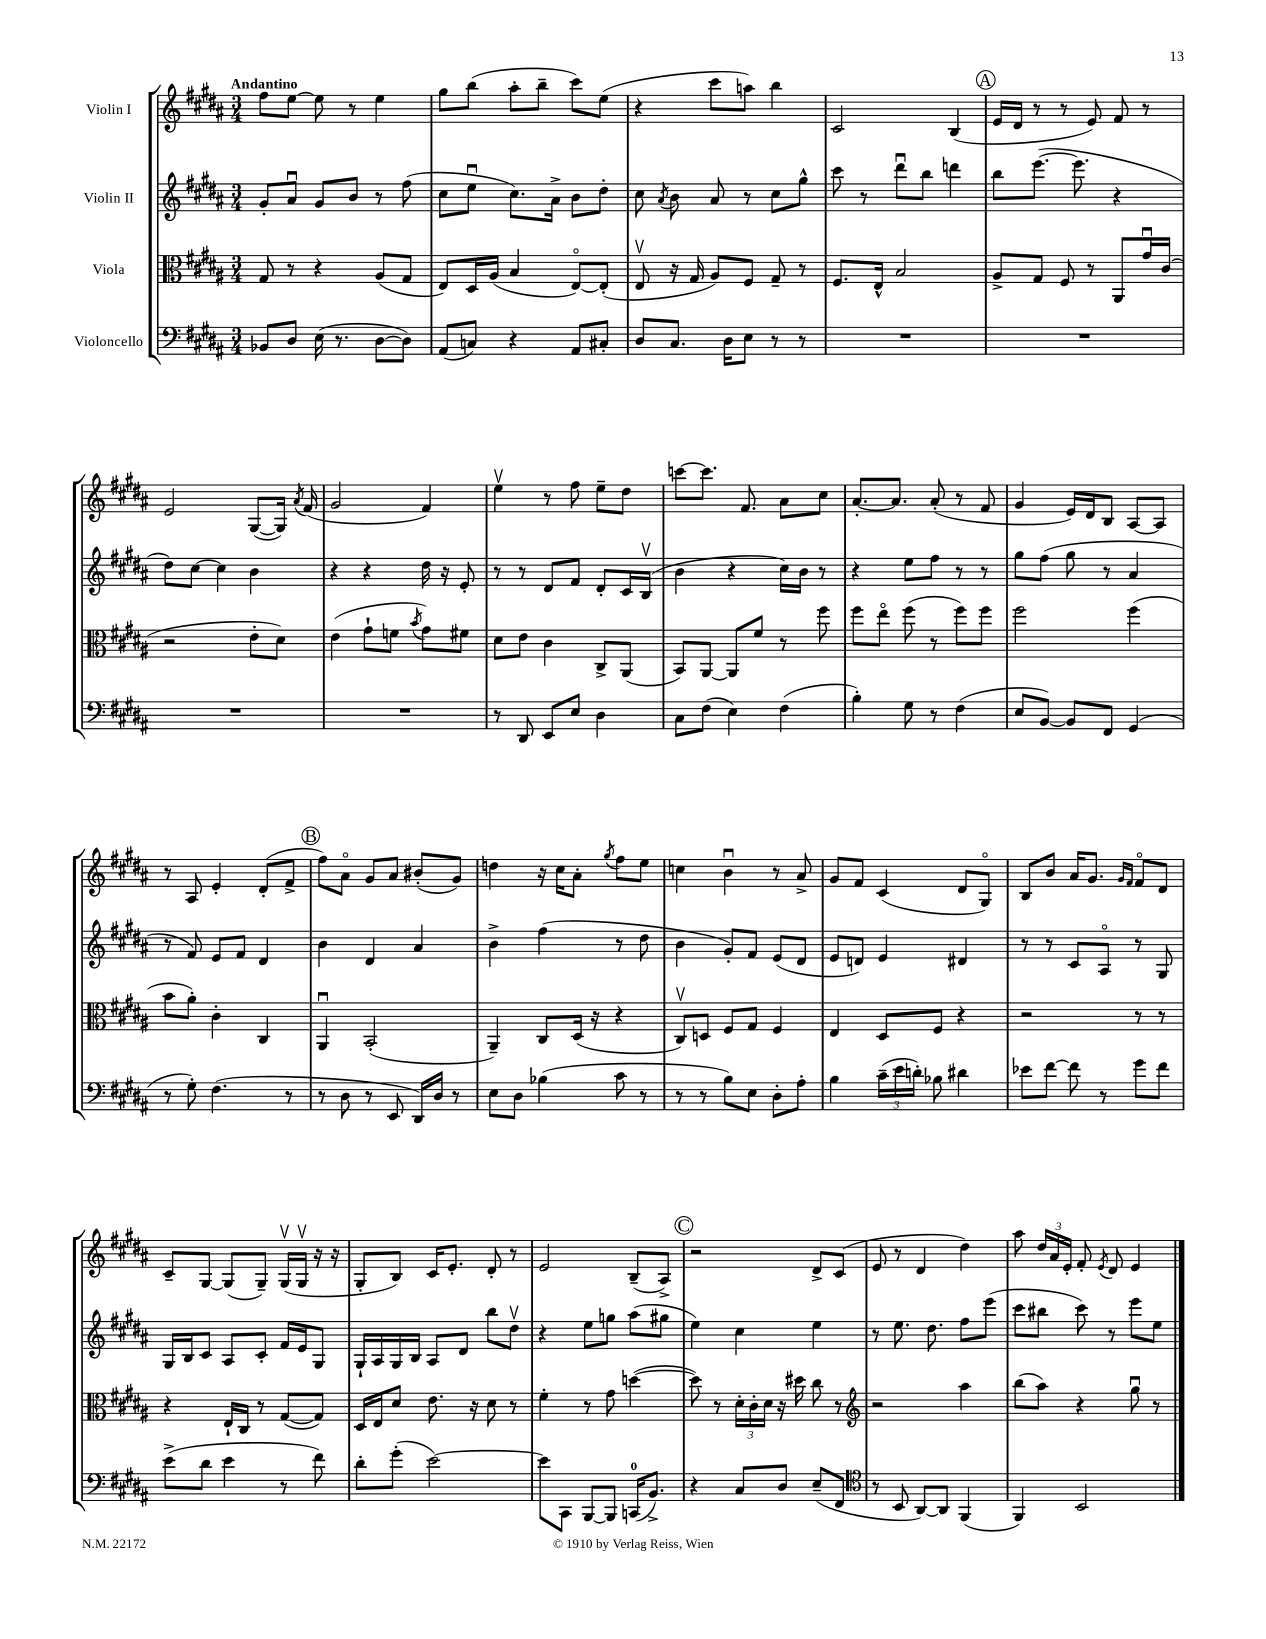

**kern	**kern	**kern	**kern
*part4	*part3	*part2	*part1
*staff4	*staff3	*staff2	*staff1
*I"Violoncello	*I"Viola	*I"Violin II	*I"Violin I
*clefF4	*clefC3	*clefG2	*clefG2
*k[f#c#g#d#a#]	*k[f#c#g#d#a#]	*k[f#c#g#d#a#]	*k[f#c#g#d#a#]
*M3/4	*M3/4	*M3/4	*M3/4
=1	=1	=1	=1
!	!	!	!LO:TX:a:B:t=Andantino
8BB-X/L	8G#/	8g#'/L	8ff#\L
8D#/J	8r	8a#u/J	[8ee\J
(16E\	4r	8g#/L	8ee\]
8.r	.	.	.
.	.	8b/J	8r
[8D#\L	(8A#/L	8r	4ee\
8D#\J])	8G#/J	(8ff#\	.
=2	=2	=2	=2
(8AA#/L	8E/L)	8cc#\L	8gg#\L
8Cn/J)	16D#/L	8eeu\J	(8bb\J
.	(16A#/JJ	.	.
4r	4B/	8.cc#\L)	8aa#'\L
.	.	.	8bb~\J
.	.	16a#^\Jk	.
8AA#/L	[8E/L)	8b\L	8ccc#\L)
8C#X'/J	(8E'/J]	8dd#'\J	(8ee\J
=3	=3	=3	=3
8D#/L	8Ev/	8cc#\	4r
.	.	8qa#/	.
8.C#/J	16r	8b\	.
.	16G#/	.	.
.	8A#/L)	8a#/	8ccc#\L
16D#\KL	.	.	.
8E\J	8F#/J	8r	8aan\J)
8r	8G#~/	8cc#\L	4bb\
8r	8r	8gg#^^\J	.
=4	=4	=4	=4
2.r	8.F#/L	8ccc#\	2c#/
.	.	8r	.
.	16E^^/Jk	.	.
.	2B/	8ddd#u\L	.
.	.	8bb\J	.
.	.	4dddn\	(4B/
!!LO:REH:place=s1:t=A
=5	=5	=5	=5
2.r	8A#^/L	8bb\L	16e/LL
.	.	.	16d#/JJ
.	8G#/J	([8.eee\J	8r
.	8F#/	.	8r
.	.	8.eee\]	.
.	8r	.	8e/)
.	8AA#/L	4r	8f#/
.	16g#u/L	.	8r
.	(16c#/JJ	.	.
!!LO:LB:g=z
=6	=6	=6	=6
2.r	2r	8dd#\L)	2e/
.	.	[8cc#\J	.
.	.	4cc#\]	.
.	8e'\L	4b\	([8G#/L
.	8d#\J)	.	16G#/Jk])
.	.	.	8qa#/
.	.	.	(16f#/
=7	=7	=7	=7
2.r	(4e\	4r	2g#/
.	8g#`\L	4r	.
.	8fn\J	.	.
.	8qb/	.	.
.	8g#\L)	16dd#\	4f#/)
.	.	16r	.
.	8f#X\J	8e'/	.
=8	=8	=8	=8
8r	8d#\L	8r	4eev\
8DD#/	8e\J	8r	.
8EE/L	4c#\	8d#/L	8r
8E/J	.	8f#/J	8ff#\
4D#\	8C#^/L	8d#'/L	8ee~\L
.	(8AA#/J	16c#/L	8dd#\J
.	.	(16Bv/JJ	.
=9	=9	=9	=9
8C#\L	8BB/L)	4b\	[8cccn\L
(8F#\J	[8AA#/J	.	8.ccc\J]
4E\)	8AA#/L]	4r	.
.	.	.	8.f#/
.	8f#/J	.	.
(4F#\	8r	16cc#\LL)	8a#\L
.	.	16b\JJ	.
.	8ff#\	8r	8cc#\J
=10	=10	=10	=10
4B'\)	8ff#\L	4r	[8.a#'/L
.	8ee\J	.	.
.	.	.	8.a#/J]
8G#\	(8ff#\	8ee\L	.
8r	8r	8ff#\J	(8a#'/
(4F#\	8ff#\L)	8r	8r
.	8ff#\J	8r	8f#/
=11	=11	=11	=11
8E/L	2ff#\	8gg#\L	4g#/
[8BB/J)	.	(8ff#\J	.
8BB/L]	.	8gg#\	16e/LL)
.	.	.	16d#/J
8FF#/J	.	8r	8B/J
(4GG#/	(4ff#\	4a#/	[8A#/L
.	.	.	8A#/J]
!!LO:LB:g=z
=12	=12	=12	=12
8r	8b\L	8r	8r
8G#'\)	8a#'\J)	8f#/)	8A#/
(4.F#\	4c#'\	8e/L	4e'/
.	.	8f#/J	.
.	4C#/	4d#/	(8d#'/L
8r	.	.	8f#^/J
!!LO:REH:place=s1:t=B
=13	=13	=13	=13
8r	4AA#u/	4b\	8ff#\L)
8D#\	.	.	8a#\J
8r	(2BB'/	4d#/	8g#/L
8EE/	.	.	8a#/J
16DD#/LL)	.	4a#/	(8b#X'/L
16D#/JJ	.	.	.
8r	.	.	8g#/J)
=14	=14	=14	=14
8E\L	4AA#~/)	4b^\	4ddn\
8D#\J	.	.	.
(4B-X\	8C#/L	(4ff#\	16r
.	.	.	16cc#\KL
.	(16D#/Jk	.	8a#'\J
.	16r	.	.
.	.	.	8qgg#/
8c#\	4r	8r	8ff#\L
8r	.	8dd#\	8ee\J
=15	=15	=15	=15
8r	8C#v/L)	4b\	4ccn\
8r	8Dn/J	.	.
8B\L)	8F#/L	8g#'/L)	4bu\
8E\J	8G#/J	8f#/J	.
8D#'\L	4F#/	(8e/L	8r
8A#'\J	.	8d#/J	8a#^/
=16	=16	=16	=16
4B\	4E/	8e/L	8g#/L
.	.	8dn/J)	8f#/J
(24c#~\LL	8D#/L	4e/	(4c#/
24e\	.	.	.
24dn'\JJ)	.	.	.
8B-X\	8F#/J	.	.
4d#X\	4r	4d#X/	8d#/L
.	.	.	8G#/J)
=17	=17	=17	=17
8e-X\L	2r	8r	8B/L
[8f#\J	.	8r	8b/J
8f#\]	.	8c#/L	16a#/KL
.	.	.	8.g#/J
8r	.	8A#/J	.
.	.	.	16qqg#/LL
.	.	.	16qqf#/JJ
8g#\L	8r	8r	8f#/L
8f#\J	8r	8G#/	8d#/J
!!LO:LB:g=z
=18	=18	=18	=18
(8e^\L	4r	16G#/LL	8c#~/L
.	.	16B/J	.
8d#\J	.	8c#/J	[8G#/J
4e\	16E`/LL	8A#/L	(8G#/L]
.	16C#/JJ	.	.
.	8r	8c#'/J	8G#~/J)
8r	([8G#/L	16f#/LL	(16G#v/LL
.	.	16e/J	16G#v/JJ
8f#\)	8G#/J])	8G#/J	16r
.	.	.	16r
=19	=19	=19	=19
8d#'\L	16D#/LL	16G#`/LL	8G#'/L
.	16E/J	16A#/	.
(8g#'\J	8d#/J	16G#/	8B/J)
.	.	16B/JJ	.
[2e\)	8.e\	8A#/L	16c#/KL
.	.	.	8.e'/J
.	.	8d#/J	.
.	16r	.	.
.	8d#\	8bb\L	8d#'/
.	8r	8dd#v\J	8r
=20	=20	=20	=20
8e\L]	4f#'\	4r	2e/
8CC#\J	.	.	.
[8BBB/L	8r	8ee\L	.
8BBB/J]	8g#\	8ggn\J	.
(16CCn/KL	([4ddn\	(8aa#\L	(8B~/L
8.BB^/J)	.	.	.
.	.	8gg#X\J	8A#^/J)
!!LO:REH:place=s1:t=C
=21	=21	=21	=21
4r	8dd\])	4ee\)	2r
.	8r	.	.
8C#/L	24d#'\LL	4cc#\	.
.	24c#'\	.	.
.	24d#\JJ	.	.
8D#/J	16r	.	.
.	16dd#X\	.	.
(8E~/L	8cc#\	4ee\	8d#^/L
8FF#/J	8r	.	(8c#/J
=22	=22	=22	=22
*clefC4	*clefG2	*	*
8r	2r	8r	8e/
8BB/	.	8.ee\	8r
[8AA#/L)	.	.	4d#/
.	.	8.dd#\	.
8AA#/J]	.	.	.
(4FF#/	4aa#\	8ff#\L	4dd#\)
.	.	(8eee\J	.
=23	=23	=23	=23
4FF#/)	(8bb\L	8ccc#\L	8aa#\
.	8aa#\J)	8bb#X\J	24dd#/LL
.	.	.	24a#/
.	.	.	24e'/JJ
2BB/	4r	8ccc#\)	8f#'/
.	.	.	8qe/
.	.	8r	8d#/
.	8gg#u\	8eee\L	4e/
.	8r	8ee\J	.
==	==	==	==
*-	*-	*-	*-
